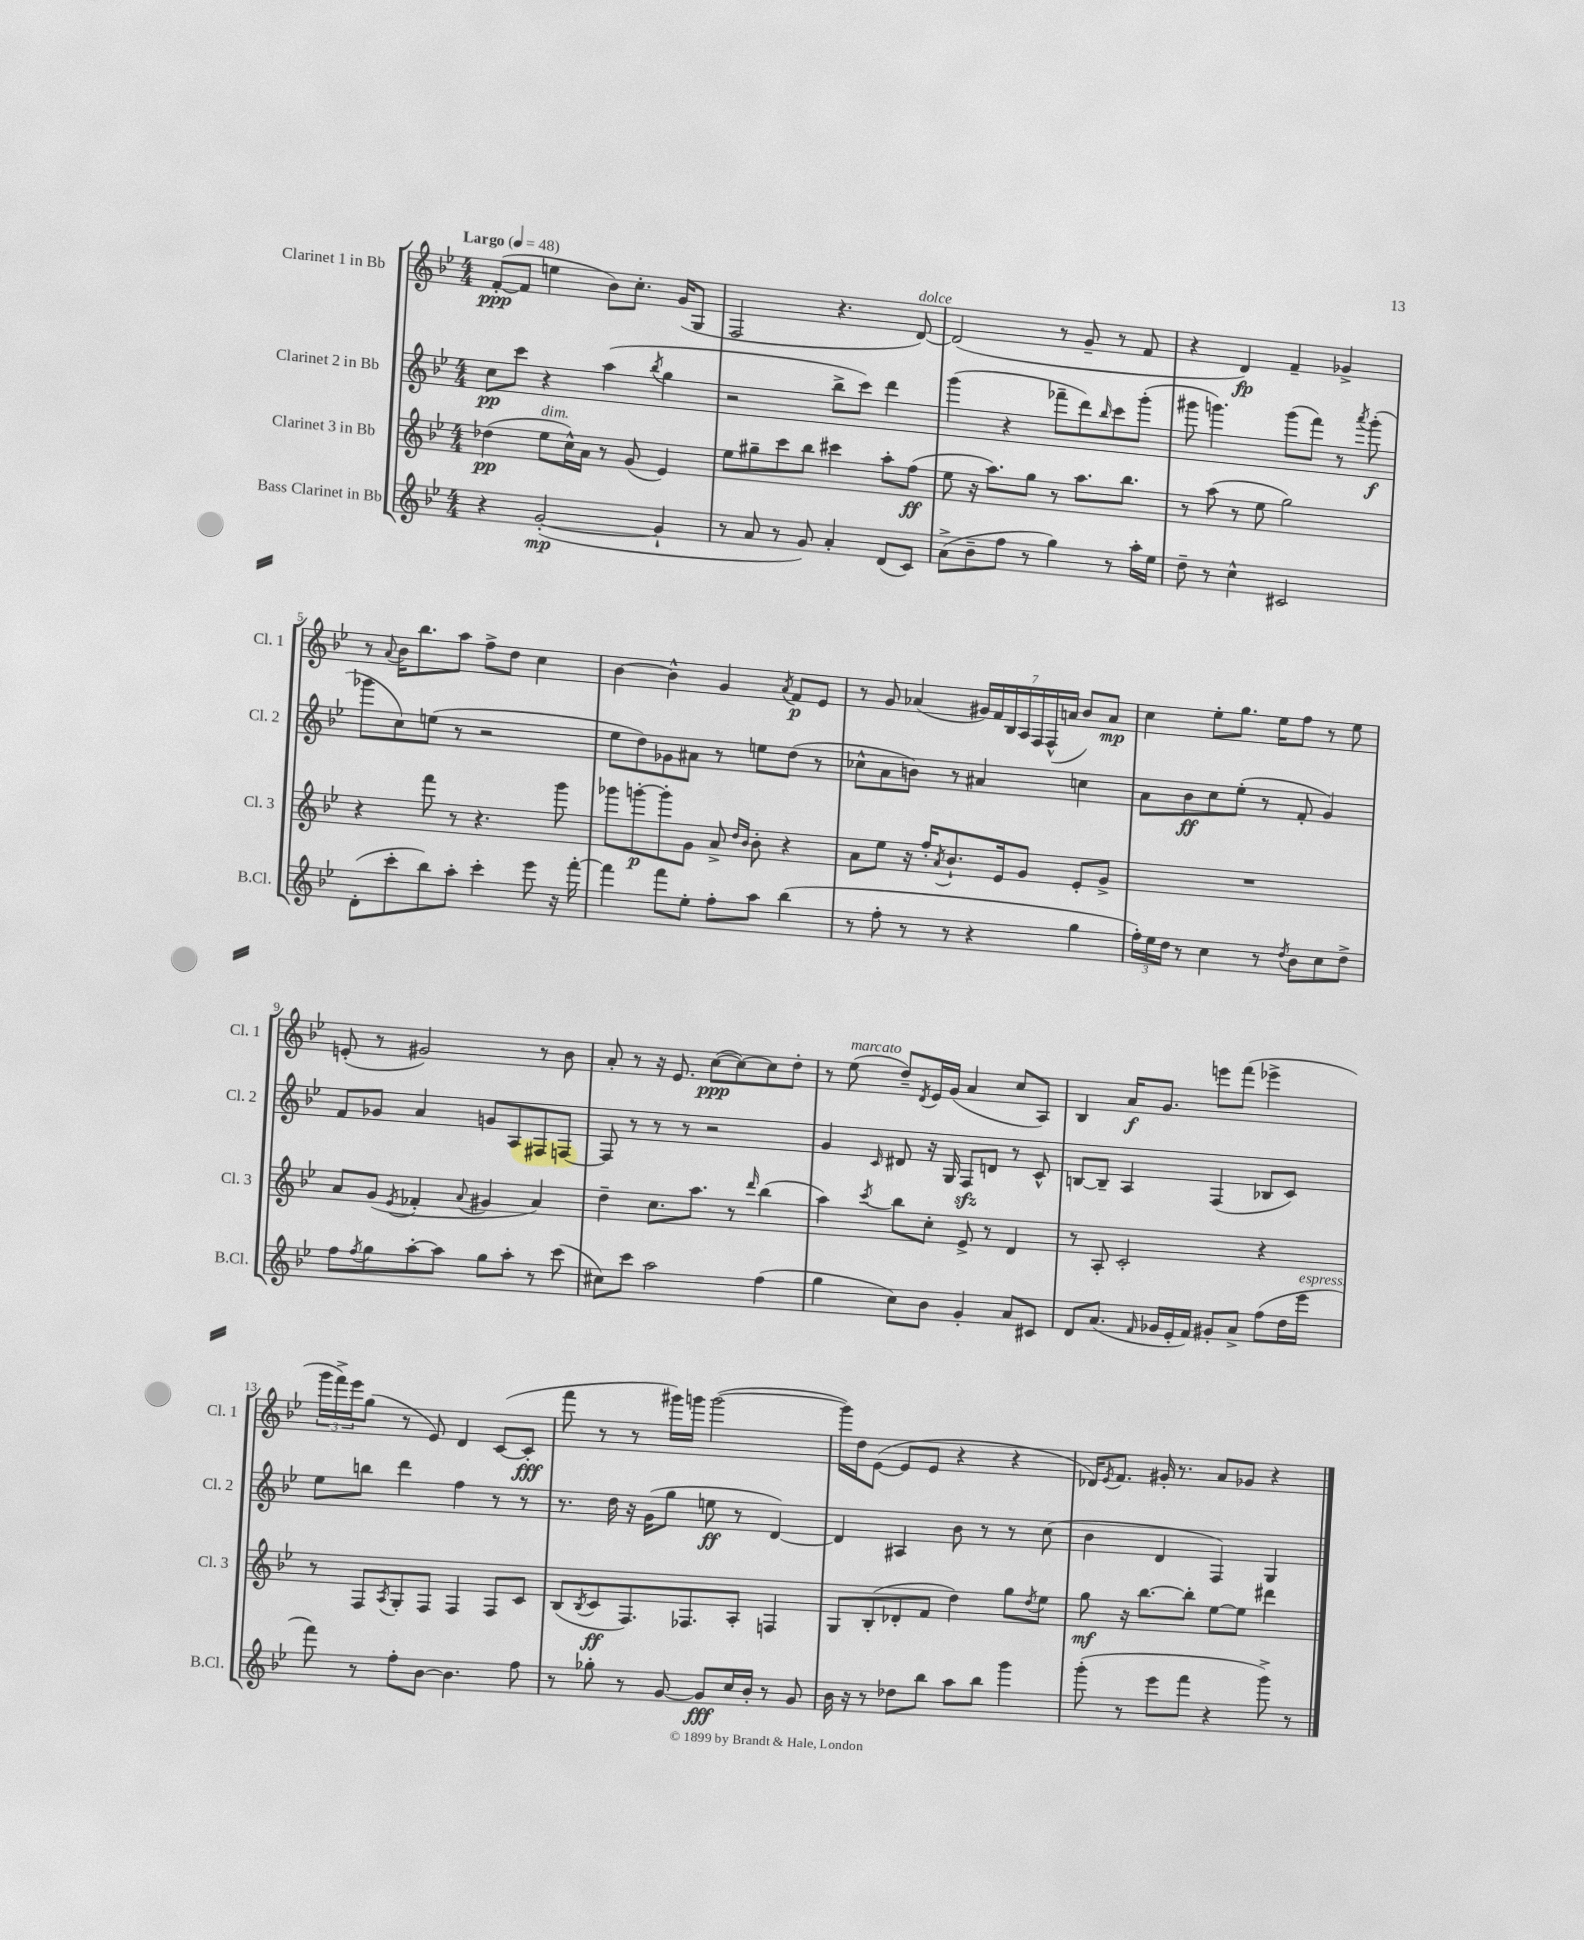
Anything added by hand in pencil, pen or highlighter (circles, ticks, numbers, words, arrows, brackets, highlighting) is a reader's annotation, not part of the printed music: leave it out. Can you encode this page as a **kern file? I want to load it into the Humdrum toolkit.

**kern	**kern	**kern	**kern
*staff4	*staff3	*staff2	*staff1
*clefG2	*clefG2	*clefG2	*clefG2
*k[b-e-]	*k[b-e-]	*k[b-e-]	*k[b-e-]
*M4/4	*M4/4	*M4/4	*M4/4
*MM48	*MM48	*MM48	*MM48
4r	(4dd-	8cc	([8f'
.	.	8ccc	8f]
([2g'	8ee-	4r	4ee
.	16cc^^)	.	.
.	16a	.	.
.	8r	(4aa	8b-)
.	(8g	.	8.cc'
.	.	8qbb-	.
4g`]	4e-)	4gg	.
.	.	.	(16g
.	.	.	8G
=	=	=	=
8r	8ee-	2r	2F
8a	8gg#~	.	.
8r	8ccc	.	.
8g)	8bb-	.	.
4a'	4ccc#	8bb-^	4.r
.	.	8ccc)	.
(8d	8aa'	4ddd	.
8c)	(8ff	.	[8d)
=	=	=	=
(8a^	8ee-	(4ggg	(2d]
8b-~	16r	.	.
.	8.aa)	.	.
8ff	.	4r	.
8r	8gg	.	.
4gg)	8r	8fff-~	8r
.	8.aa	8ddd)	8g~
.	.	16qqbb-	.
8r	.	8ccc	8r
.	8.bb-	.	.
16aa'	.	(8ggg'	8f
16ee-	.	.	.
=	=	=	=
8dd~	8r	8ggg#	4r
8r	(8aa	4.ggg)	.
4cc^^	8r	.	4d)
.	8ee-	.	.
2c#	2gg)	(8ggg	4f~
.	.	8fff)	.
.	.	8r	4g-^
.	.	8qaaa	.
.	.	(8ggg'	.
=	=	=	=
(8d'	4r	8ggg-	8r
.	.	.	8qqa
8ccc'	.	8cc)	16b-
.	.	.	8.bb-
8bb-)	8fff	(8ee	.
8aa'	8r	8r	8aa
4ccc'	4.r	2r	8ff^
.	.	.	8dd
8eee-	.	.	4cc
16r	8ggg	.	.
[16fff'	.	.	.
=	=	=	=
4fff]	8ggg-	8ee-	[4b-
.	[8ggg'	8dd)	.
8fff	8ggg']	8g-	4b-^^]
8ee-'	8g	8a#	.
8ff'	8a^	8r	4g
.	16qqdd	.	.
.	16qqb-	.	.
8aa	8b-'	8ee	.
.	.	.	8qa
(4bb-	4r	(8dd	8f
.	.	8r	8e-
=	=	=	=
8r	8a	8cc-^^	8r
8ff'	8ee-	8a	8g
8r	16r	8b)	(4a-
.	16ff'	.	.
.	8qa	.	.
8r	8.b-`	8r	.
4r	.	4a#	28g#)
.	.	.	28f
.	16e-	.	.
.	.	.	28B-
.	.	.	28A
.	8g	.	.
.	.	.	28F
.	.	.	(28F^^
.	.	.	28a
4gg	8e-'	4cc	8b-)
.	8g^	.	8a
=	=	=	=
24ff')	1r	8a	4cc
24ee-	.	.	.
24dd	.	.	.
8r	.	8b-	.
4cc	.	8cc	8ee-'
.	.	(8ee-'	8.gg
8r	.	8r	.
.	.	.	16ee-
8qdd	.	.	.
8b-	.	8f'	8ff
8cc	.	4g)	8r
8dd^	.	.	8ee-
=	=	=	=
8ff	8a	8f	(8e'
8qff	.	.	.
8gg	(8g	8g-	8r
.	8qe-	.	.
[8aa'	4f-'	4a	2g#)
8aa]	.	.	.
.	8qqa	.	.
8gg	4g#	8g	.
8aa'	.	8A	.
8r	4a)	8F#	8r
(8ccc	.	[8F	8b-
=	=	=	=
8cc#)	4dd~	8F]	8a'
8ccc	.	8r	8r
2aa	8.cc	8r	16r
.	.	.	8.e-
.	.	8r	.
.	8.aa	.	.
.	.	2r	([8cc
.	8r	.	8cc_)
.	16qqddd	.	.
(4ff	(4bb-	.	8cc]
.	.	.	8dd'
=	=	=	=
4gg	4aa)	4g	8r
.	.	.	(8ee-
.	8qccc	16qqc	.
8cc)	8bb-	8d#	8dd~)
.	.	.	8qd
8b-	8cc'	16r	16e-
.	.	16G	(16g
4g'	8e-^	8F	4a
.	8r	8d	.
8a	4d	8r	8cc
8c#	.	8c^^	8A)
=	=	=	=
8d	8r	[8B	4B-
(8.a	8A'	8B~]	.
.	2c'	4A	16a
16qqf	.	.	.
16g-	.	.	8.g
16e-'	.	.	.
16f)	.	.	.
8g#'	.	(4F	8eee
8a^	.	.	(8fff
(8ff	4r	8B-	4eee-^
16dd	.	8c)	.
16eee-	.	.	.
=	=	=	=
8fff)	8r	8ee-	24ggg
.	.	.	24fff^)
.	.	.	24eee-
8r	8F	8bb	(8gg
.	8qA	.	.
8ff'	8G'	4ddd	8r
[8b-	8F	.	8e-)
4.b-]	4F	4ff	4d
.	8F	8r	([8c
8ff	8c	8r	8c']
=	=	=	=
8r	(8B-	8.r	8fff
.	8qB-	.	.
8gg-'	8c	.	8r
.	.	16dd	.
8r	8.F)	16r	8r
.	.	(16g	.
[8g	.	8gg	16ggg#)
.	8.F-	.	16ggg
8g]	.	8ee	([2ggg
16cc	8A'	8r	.
16b-'	.	.	.
8r	4F	[4d)	.
8g	.	.	.
=	=	=	=
16b-	8G	4d]	16ggg])
16r	.	.	16dd
8r	(8B-'	.	([8e-
8dd-	8d-'	4A#	8e-]
8bb-	8f	.	8e-
8aa	4dd)	8b-	4r
8bb-	.	8r	.
4ggg	8gg	8r	4r
.	8qdd	.	.
.	8ee-	(8cc	.
=	=	=	=
(8ggg'	8gg	4b-	16d-)
.	.	.	8qe-
.	.	.	8.f
8r	16r	.	.
.	[8.bb-	.	.
8eee-	.	4d	16g#'
.	.	.	8.r
8fff	8bb-']	.	.
4r	[8ee-	4F)	8a
.	8ee-]	.	8g-
8ggg^)	4ddd#	4G	4r
8r	.	.	.
==	==	==	==
*-	*-	*-	*-
